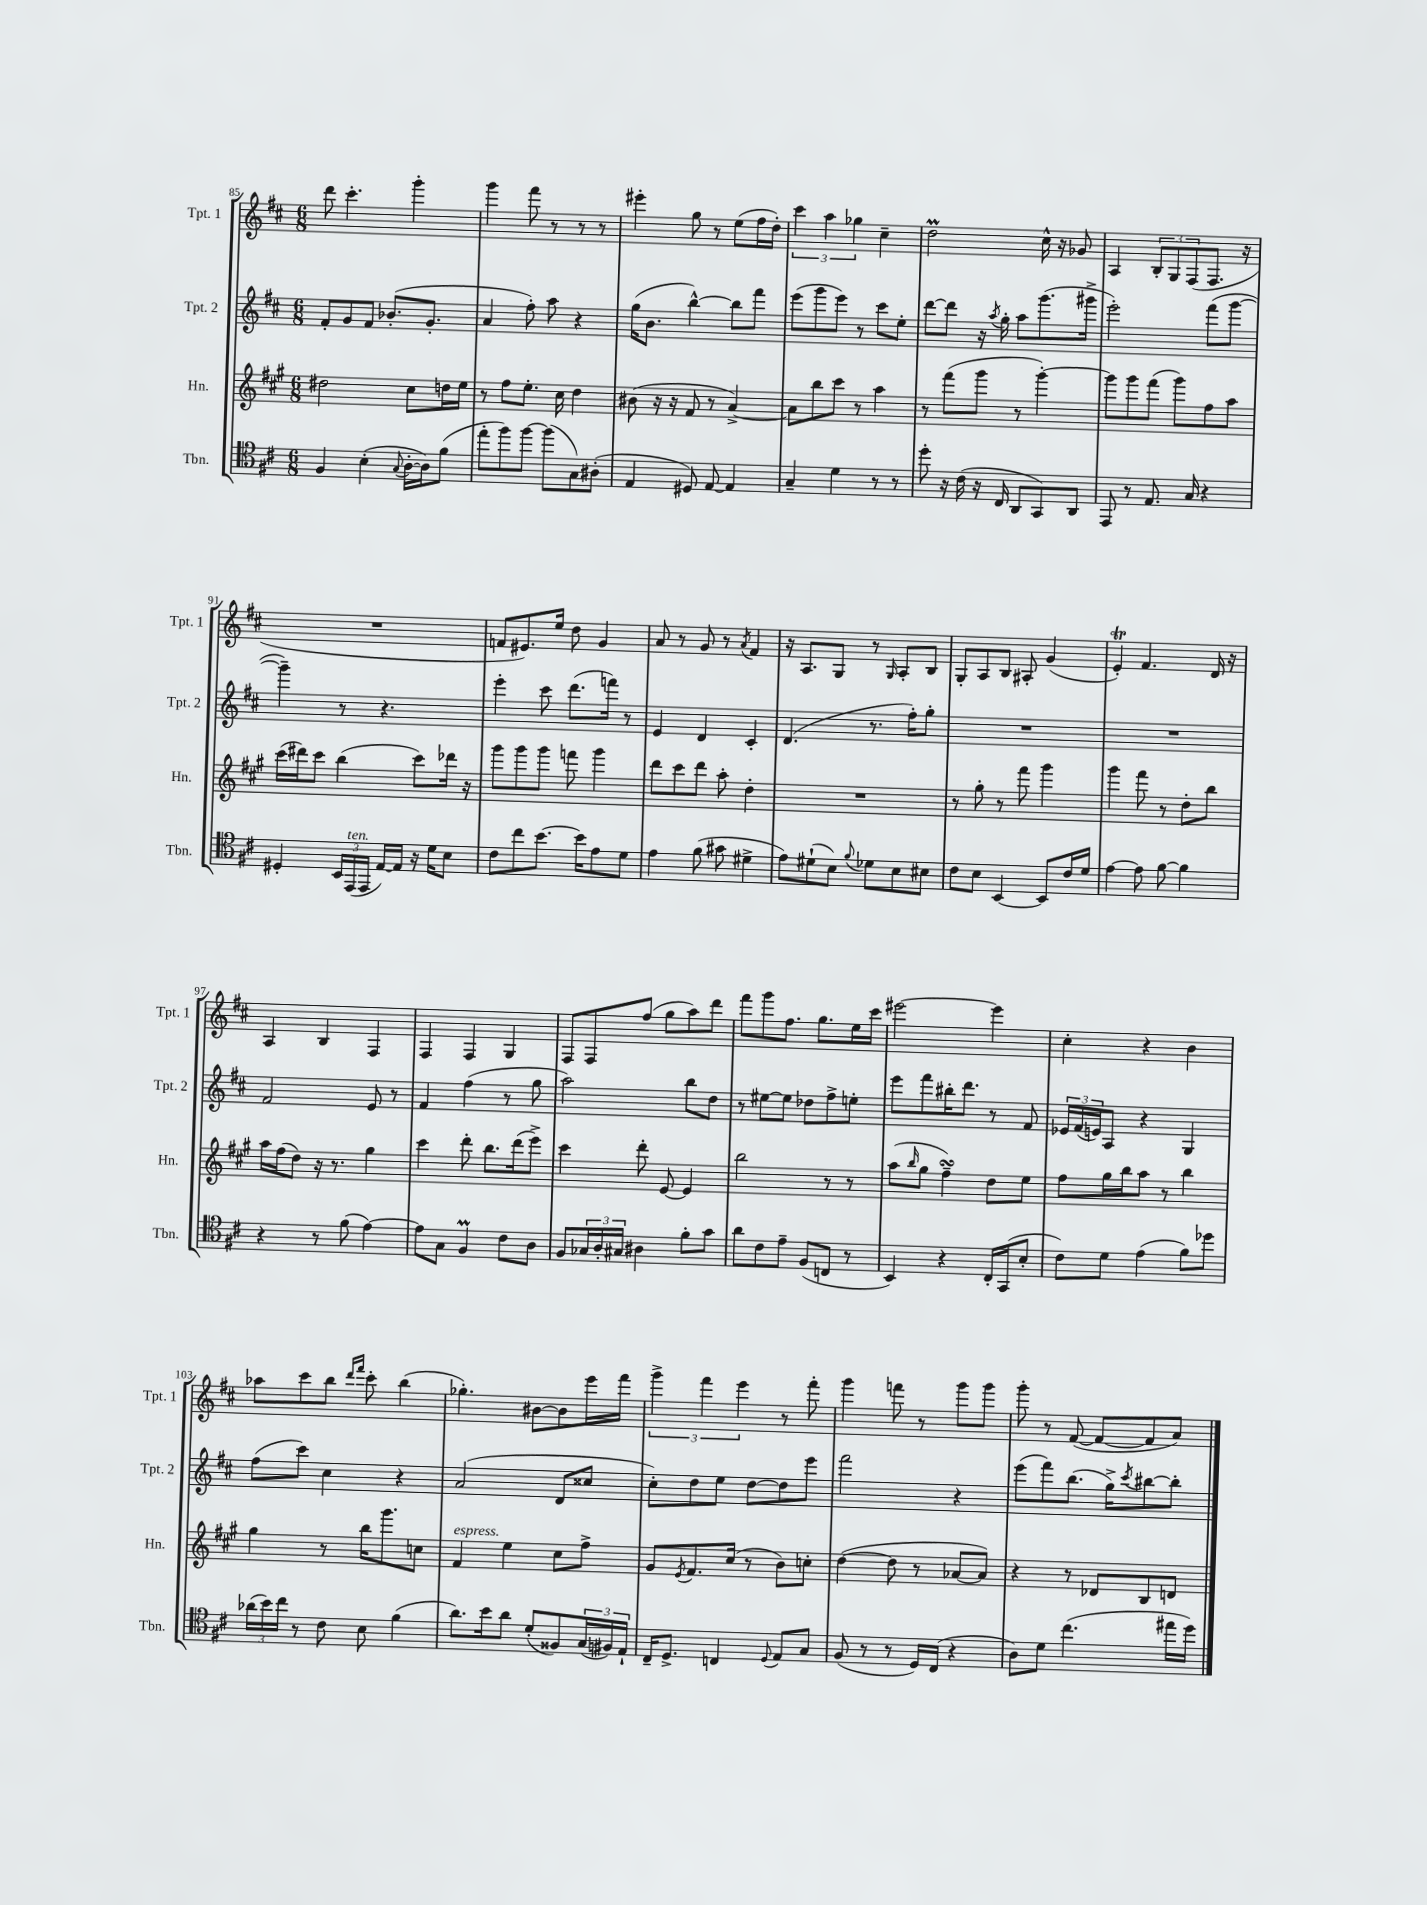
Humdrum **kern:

**kern	**kern	**kern	**kern
*part4	*part3	*part2	*part1
*staff4	*staff3	*staff2	*staff1
*I"Tbn.	*I"Hn.	*I"Tpt. 2	*I"Tpt. 1
*I'Tbn.	*I'Hn.	*I'Tpt. 2	*I'Tpt. 1
*clefC4	*clefG2	*clefG2	*clefG2
*k[f#c#]	*k[f#c#g#]	*k[f#c#]	*k[f#c#]
*M6/8	*M6/8	*M6/8	*M6/8
=85	=85	=85	=85
4F#/	2dd#X\	8f#'/L	8ddd\
.	.	8g/	4.ccc#'\
(4B'\	.	8f#/J	.
.	.	(8.b-X'/L	.
8qqG/	.	.	.
[16A'\LL	8cc#\L	.	4ggg'\
16A\J])	.	8.g'/J	.
(8f#\J	16ddn\L	.	.
.	16ee\JJ	.	.
=86	=86	=86	=86
8ee'\L	8r	4a/	4ggg\
8ff#\)	8ff#\L	.	.
[8ff#\J	8.ee'\J	8ff#'\)	8fff#\
(8ff#\L]	.	8aa\	8r
.	16cc#\	.	.
8G\)	4dd\	4r	8r
(8A#X'\J	.	.	8r
=87	=87	=87	=87
4E/	(8b#X\	(16gg\KL	4eee#X'\
.	.	8.b\J	.
.	16r	.	.
.	16r	.	.
8D#X/)	8f#/	[4bb^^\)	8gg\
[8E/	8r	.	8r
4E/]	[4a^/)	8bb\L]	(8ee\L
.	.	8fff#\J	16ff#\L
.	.	.	16dd'\JJ)
=88	=88	=88	=88
4G~/	8a\L]	(8eee\L	6ccc#\
.	8bb\	8ggg\	.
.	.	.	6aa\
4d\	8ccc#\J	8eee\J)	.
.	.	.	6gg-X\
.	8r	8r	.
8r	4aa\	8ccc#\L	4cc#~\
8r	.	8ee'\J	.
=89	=89	=89	=89
8dd'\	8r	[8ddd\L	2ddM\
16r	(8fff#\L	8ddd\J]	.
(16c#\	.	.	.
16r	8ggg#\J	16r	.
.	.	8qaa/	.
16C#/	.	16gg'\	.
8AA/L	8r	8aa\L	.
8GG/)	[4ggg#'\)	(8.ggg\	16cc#^^\
.	.	.	16r
8AA/J	.	.	8g-X/
.	.	16ggg#X^\Jk	.
=90	=90	=90	=90
8EE/	8ggg#\L]	2eee'\)	4A/
8r	8ggg#\	.	.
8.E/	(8fff#\J	.	12B'/L
.	.	.	12G/
.	8ggg#\L)	.	.
.	.	.	(12F#/
16G/	.	.	.
4r	8ff#\	(8fff#\L	8.F#/J
.	8aa\J	[8ggg\J	.
.	.	.	16r
!!LO:LB:g=z
=91	=91	=91	=91
4D#X'/	(16ccc#\LL	4ggg~\])	2.r
.	16ddd#X\J)	.	.
.	8ccc#\J	.	.
24BB/LL	(4bb\	8r	.
!LO:TX:a:i:t=ten.	!	!	!
(24EE/	.	.	.
24EE/JJ	.	.	.
[16E/LL)	.	4.r	.
16E/JJ]	.	.	.
16r	8ccc#\L)	.	.
16d\KL	.	.	.
8B\J	16ddd-X\Jk	.	.
.	16r	.	.
=92	=92	=92	=92
8c#\L	8ggg#\L	4eee'\	8fn/L
8cc#\	8ggg#\	.	8.e#X/)
[8.b\J	8ggg#\J	8ccc#\	.
.	.	.	16ee/Jk
.	8fffn\	(8.ddd\L	8dd\
16b\KL]	.	.	.
8e\	4ggg#\	.	4g/
.	.	16fffn\Jk)	.
8d\J	.	8r	.
=93	=93	=93	=93
4e\	8ddd\L	4e/	8a/
.	8ccc#\	.	8r
(8f#\	8ddd\J	4d/	8g/
8g#X\	8aa'\	.	8r
.	.	.	8qa/
4d#X^\	4dd'\	4c#'/	4f#/
=94	=94	=94	=94
8e\L)	2.r	(4.d/	16r
.	.	.	8.A/L
(8d#X`\	.	.	.
8B\J)	.	.	8G/J
8qqf#/	.	.	.
8d-X\L	.	8.r	8r
.	.	.	16qqG/
8B\	.	.	8A'/L
.	.	16ff#'\KL)	.
8B#X\J	.	8gg'\J	8B/J
=95	=95	=95	=95
8c#\L	8r	2.r	8G'/L
8B\J	8gg#'\	.	8A/
[4BB/	8r	.	8B/J
.	8fff#\	.	8A#X'/
8BB/L]	4ggg#\	.	(4g/
16c#/L	.	.	.
16d/JJ	.	.	.
=96	=96	=96	=96
[4e\	4ggg#\	2.r	4eT'/)
8e\]	8fff#\	.	4.f#/
[8f#\	8r	.	.
4f#\]	8dd'\L	.	.
.	8bb\J	.	16d/
.	.	.	16r
!!LO:LB:g=z
=97	=97	=97	=97
4r	16aa\LL	2f#/	4A/
.	(16ff#\J	.	.
.	8dd\J)	.	.
8r	16r	.	4B/
.	8.r	.	.
(8f#\	.	.	.
[4e\)	4gg#\	8e/	4F#/
.	.	8r	.
=98	=98	=98	=98
8e\L]	4ccc#\	4f#/	4F#/
8G\J	.	.	.
4F#m/	8ddd'\	(4ff#\	4F#/
.	8.bb\L	.	.
8c#\L	.	8r	4G/
.	(16ddd\k	.	.
8A\J	8eee^\J)	8gg\	.
=99	=99	=99	=99
8F#/L	4ccc#\	2aa\)	8F#/L
24G-X/L	.	.	8F#/
24A'/	.	.	.
24G#X/JJ	.	.	.
4A#X\	8ddd'\	.	(8ff#/J
.	[8e/	.	8gg\L
8f#'\L	4e/]	8bb\L	8aa\)
8g\J	.	8dd\J	8ddd\J
=100	=100	=100	=100
8a\L	2bb\	8r	8fff#\L
8c#\	.	[8ee#X\L	8ggg\
8e~\J	.	8ee#\J]	8.ff#\J
(8F#/L	.	8dd-X\L	.
.	.	.	8.gg\L
8Cn/J	8r	8ff#^\	.
8r	8r	8een'\J	16ee\L
.	.	.	16ccc#\JJ
=101	=101	=101	=101
4BB/)	(8aa\L	8eee\L	[2eee#X\
.	16qqbb/	.	.
.	8gg#\J	8fff#\	.
4r	4ff#sSSS~\)	16bb#X'\K	.
.	.	8.ddd\J	.
16C#'/LL	8dd\L	8r	4eee#\]
(16GG/J	.	.	.
8B'/J	8ee\J	8f#/	.
=102	=102	=102	=102
8c#\L)	8ff#\L	24e-X/LL	4cc#'\
.	.	(24f#/	.
.	.	24en/J)	.
8d\J	16gg#\L	8A/J	.
.	16bb\J	.	.
(4e\	8aa\J	4r	4r
.	8r	.	.
8f#\L)	4bb\	4G/	4b\
8dd-X\J	.	.	.
!!LO:LB:g=z
=103	=103	=103	=103
(24a-X\LL	4gg#\	(8ff#\L	8aa-X\L
24b\)	.	.	.
24cc#\JJ	.	.	.
8r	.	8ccc#\J)	8ccc#\
8c#\	8r	4cc#\	8bb\J
.	.	.	16qqddd/LL
.	.	.	16qqfff#/JJ
8B\	16bb\KL	.	8ccc#'\
.	8.ggg#\	.	.
(4f#\	.	4r	(4bb\
.	8ccn\J	.	.
=104	=104	=104	=104
!	!LO:TX:a:i:t=espress.	!	!
8.a\L)	4f#/	(2a/	4.gg-X'\)
16b\k	.	.	.
8a\J	4ee\	.	.
(8d'/L	.	.	[8b#X\L
8F##X/)	8cc#\L	8d/L	8b#\]
(24G/L	8ff#^\J	8cc##X/J	16eee\L
24F#X/)	.	.	.
.	.	.	16fff#\JJ
24E`/JJ	.	.	.
=105	=105	=105	=105
16C#~/KL	8g#/L	8cc#'\L)	6ggg^\
8.D^/J	.	.	.
.	8qe/	.	.
.	8.f#/	8dd\	.
.	.	.	6fff#\
4Cn/	.	8ee\J	.
.	(16cc#/Jk	.	.
.	.	.	6eee\
.	8r	[8dd\L	.
8qqD/	.	.	.
8E/L	8b\L)	8dd\]	8r
8G/J	8ccn'\J	8eee\J	8fff#'\
=106	=106	=106	=106
(8F#/	([4dd\	2fff#\	4ggg\
8r	.	.	.
8r	8dd\]	.	8fffn\
16D/LL)	8r	.	8r
(16C#/JJ	.	.	.
4r	[8a-X/L	4r	8ggg\L
.	8a-/J])	.	8ggg\J
=107	=107	=107	=107
8A\L)	4r	(8eee\L	8ggg'\
8d\J	.	8fff#\)	8r
(4.cc#\	8r	(8.bb\J	([8f#/
.	8d-X/L	.	8f#/L_
.	.	16gg^\KL)	.
.	.	8qccc#/	.
.	8B/	[8bb#X\	8f#/]
16ee#X\LL	8dn/J	8bb#'\J]	8a/J)
16dd\JJ)	.	.	.
==	==	==	==
*-	*-	*-	*-
